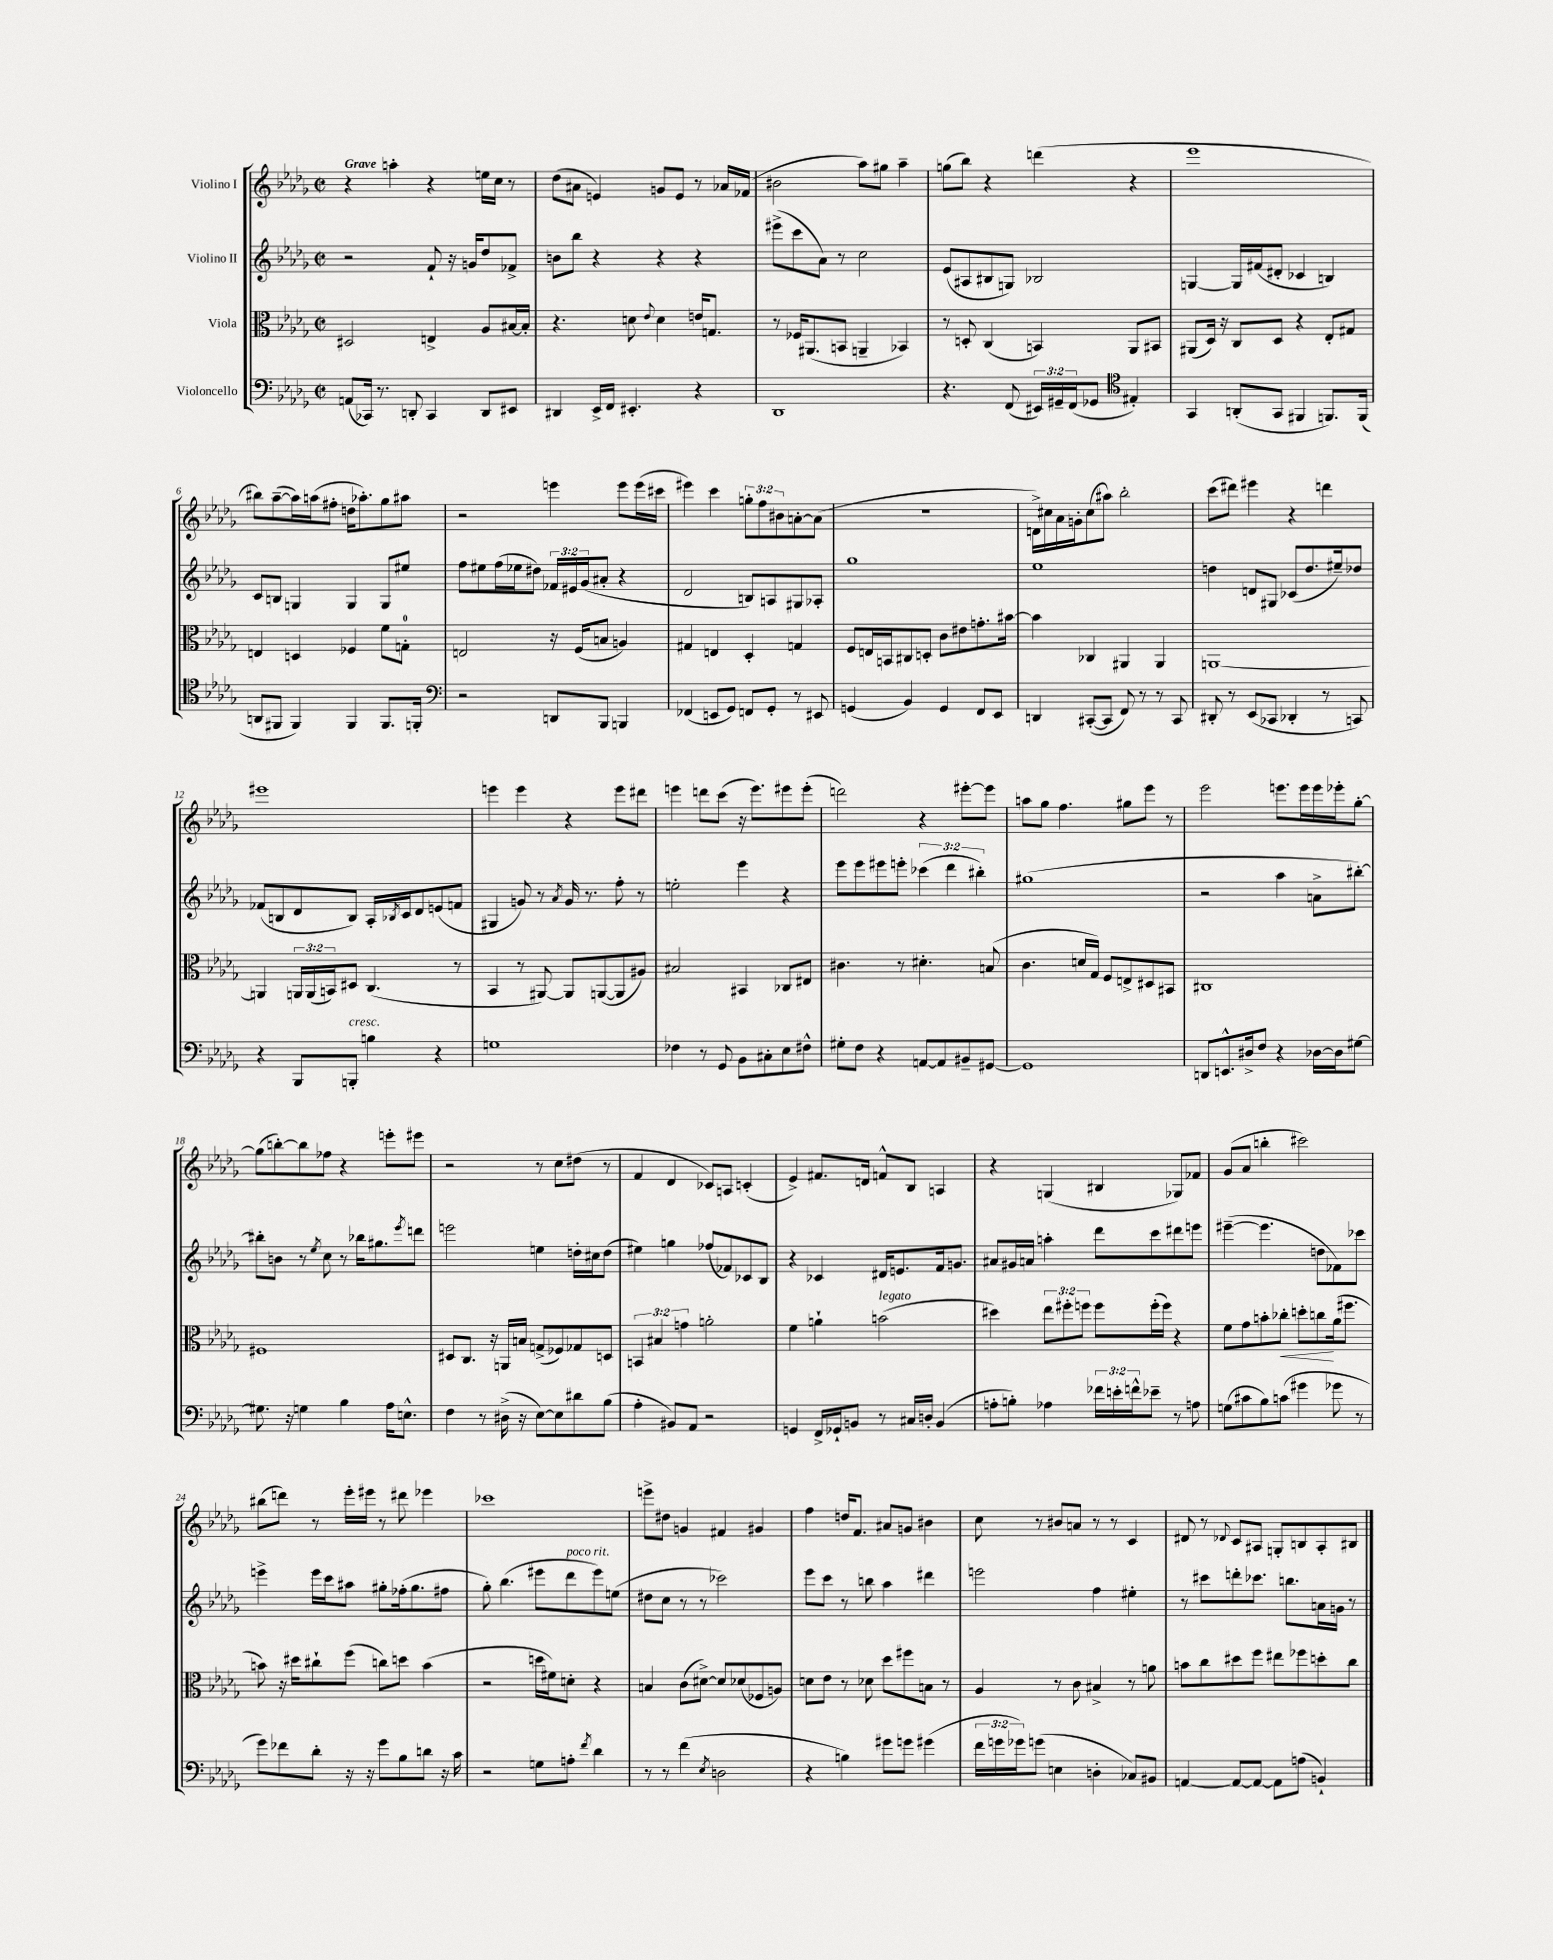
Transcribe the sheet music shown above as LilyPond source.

<<
\new StaffGroup <<
\new Staff = "s0" \with { instrumentName = "Violino I" } {
    \clef treble \key des \major \defaultTimeSignature \time 2/2 \override Staff.TupletNumber.text = #tuplet-number::calc-fraction-text \tempo "Grave"
    r4 a''4-. r4 e''16 c''16 r8 |
    des''8( ais'8 e'4) g'8 e'8 r8 aes'16 fes'16( |
    bis'2 aes''8) gis''8 aes''4-- |
    g''8( bes''8) r4 d'''4( r4 |
    ees'''1 |
    bis''8) aes''8~--( aes''16) a''16( fis''8-. d''16 aes''8.-.) ges''8 ais''8 |
    r2 e'''4 e'''8 e'''16( cis'''16 |
    eis'''4) c'''4 \tuplet 3/2 { g''8-. f''8 bis'8 } a'8~-. a'8( |
    R1 |
    d'16->) cis''16 aes'16 g'16-. cis''8( ais''8) bes''2-. |
    c'''8( dis'''8) eis'''4 r4 d'''4 |
    eis'''1 |
    e'''4 e'''4 r4 e'''8 dis'''8 |
    e'''4 d'''8 c'''8( r16 e'''8.) eis'''8 eis'''8-.( |
    d'''2) r4 eis'''8~-. eis'''8 |
    a''8 ges''8 f''4. gis''8 ees'''8 r8 |
    ees'''2 e'''8. e'''16 e'''16 ees'''16-. ges''8~-. |
    ges''8( b''8~-.) b''8 fes''8 r4 e'''8-. eis'''8 |
    r2 r8 c''8 dis''8( r8 |
    f'4 des'4 ces'8) a8 c'4-.( |
    ees'4->) fis'8. d'16 f'8-^ bes8 a4 |
    r4 g4( bis4 ges8) fes'8 |
    ges'8( aes'8 b''4-. cis'''2) |
    bis''8( d'''8) r8 ees'''16-. eis'''16 r8 dis'''8 ees'''4 |
    ces'''1 |
    e'''8-> dis''8 g'4 fis'4 gis'4 |
    f''4 d''16 f'8. ais'8 g'8 bis'4 |
    c''8 r8 bis'8 a'8 r8 r8 c'4 |
    dis'8 r8 \appoggiatura { des'8 } c'8 ais8 g8-. b8 ais8-. bis8 \bar "|." |
}
\new Staff = "s1" \with { instrumentName = "Violino II" } {
    \clef treble \key des \major \defaultTimeSignature \time 2/2 \override Staff.TupletNumber.text = #tuplet-number::calc-fraction-text
    r2 f'8-! r16 g'16 des''8 fes'8-> |
    b'8 bes''8 r4 r4 r4 |
    eis'''8->( c'''8 aes'8) r8 c''2 |
    ees'8( ais8 bis8 g8) bes2 |
    g4~ g16 fis'16( dis'8-. ces'4 b4) |
    c'8 b8 g4 g4 g8 eis''8 |
    f''8 eis''8 f''16( ees''16 dis''8) \tuplet 3/2 { fes'16 eis'16 ges'16( } ais'8-. r4 |
    des'2 b8) a8 gis8 aes8-. |
    ges''1 |
    ees''1 |
    d''4 d'8 gis8 ces'8( d''8. eis''16--) des''8 |
    fes'8( b8 des'8 b8) aes16-. \acciaccatura { bes8 } c'16 des'8 e'8( f'8 |
    gis4 g'8) r8 \acciaccatura { aes'8 } g'16 r8. f''8-. r8 |
    e''2-. ees'''4 r4 |
    ees'''8 ees'''8 eis'''8 e'''8-. \tuplet 3/2 { ces'''4( des'''4 bis''4-.) } |
    gis''1( |
    r2 aes''4 a'8-> bis''8~-.) |
    bis''8-. b'8 r8 \acciaccatura { ees''8 } c''8 r8 bes''16 gis''8. \acciaccatura { ees'''8 } d'''8 |
    e'''2 e''4 d''16-. cis''16 d''8( |
    eis''4) g''4 fes''8( fes'8) ces'8 bes8 |
    r4 ces'4 dis'16 e'8. f'16 g'8. |
    ais'8 gis'16 a'16 a''4-. des'''8 c'''8 dis'''8 e'''8 |
    eis'''4~--( eis'''4. d''8 fes'8) ces'''8 |
    e'''4-> e'''16 c'''16 ais''8 gis''8-. fes''16-.( gis''8. fis''8 |
    ges''8-.) bes''4.( eis'''8 des'''8^\markup { \italic "poco rit." } eis'''8) e''8( |
    dis''8 c''8 r8 r8 ces'''2) |
    ees'''8 c'''8 r8 b''8 aes''4 dis'''4 |
    e'''2 f''4 eis''4-. |
    r8 cis'''8 d'''8-. ces'''8. b''8. a'16 g'16 r8 \bar "|." |
}
\new Staff = "s2" \with { instrumentName = "Viola" } {
    \clef alto \key des \major \defaultTimeSignature \time 2/2 \override Staff.TupletNumber.text = #tuplet-number::calc-fraction-text
    dis2 e4-> aes8 bis16~ bis16-. |
    r4. d'8 \appoggiatura { ees'8 } d'4 e'16 g8. |
    r8 fes16 ais,8.( b,8 a,4-- bes,4) |
    r8 d8-. c4( b,4) aes,8 bis,8 |
    ais,8( des16) r16 c8 des8 r4 ees8-. gis8 |
    e4 d4 fes4 f'8 g8-0-. |
    e2 r16 f16( b8 a4) |
    gis4 e4 des4-. g4 |
    f8 e16 b,16 cis8 d8-. c'8 eis'8 g'8.-. bis'16~ |
    bis'4 ces4 ais,4 ais,4 |
    a,1~ |
    a,4 \tuplet 3/2 { a,16 a,16( b,16) } dis8 c4.( r8 |
    bes,4 r8 ais,8~) ais,8 a,8~( a,8 ais8) |
    bis2 bis,4 ces8 eis8 |
    cis'4. r8 dis'4.-. b8( |
    c'4. d'16 ges16) f8 e8-> dis8 bis,8 |
    cis1 |
    fis1 |
    dis8 c8. r16 a,16 b16 g8->( fes8) ges8 d8 |
    \tuplet 3/2 { b,4 bis4 g'4 } a'2-. |
    f'4 a'4-! b'2^\markup { \italic "legato" }( |
    dis''4) \tuplet 3/2 { ees''8 fis''8-. f''8 } f''8 f''16-.( f''16) r4 |
    f'8 ges'8 b'8-. ces''8-.\< d''8-. c''8\! aes'16( fis''8. |
    b'8) r16 dis''16 cis''8-! f''8( c''8) d''8 b'4( |
    r2 d''16 fis'16) d'8-. r4 |
    b4 c'8( dis'8~->) dis'8 des'8( fes8 a8) |
    d'8 ees'8 r8 des'8 des''8 fis''8 b8 r8 |
    aes4 r8 c'8 bis4-> r8 a'8 |
    b'8 c''8 dis''8 f''8 eis''8 fes''8 d''8-. c''8 \bar "|." |
}
\new Staff = "s3" \with { instrumentName = "Violoncello" } {
    \clef bass \key des \major \defaultTimeSignature \time 2/2 \override Staff.TupletNumber.text = #tuplet-number::calc-fraction-text
    a,8( ces,16) r8. d,8-. ces,4 d,8 eis,8 |
    dis,4 ees,16-> f,16 eis,4.-. r4 |
    des,1 |
    r4. f,8( \tuplet 3/2 { eis,16) gis,16-- f,16( } ges,8 \clef tenor eis4-.) |
    ges,4 a,8-.( ges,8 fis,4 f,8.) f,16( |
    a,8 fis,8 fis,4) fis,4 fis,8. f,16-. |
    \clef bass r2 d,8 bes,,8 b,,4 |
    fes,4( e,8 ges,8) f,8 ges,8-. r8 eis,8 |
    g,4( bes,4) g,4 f,8 ees,8 |
    d,4 cis,8~-.( cis,8 f,8) r8 r8 cis,8 |
    dis,8-. r8 ees,8( ces,8 des,4-. r8 c,8) |
    r4 bes,,8 b,,8-.^\markup { \italic "cresc." } b4 r4 |
    g1 |
    fes4 r8 ges,8 bes,8 cis8-. ees8 fis8-^ |
    gis8-. f8 r4 a,8~ a,8 bis,8-- gis,8~ |
    gis,1 |
    d,8 e,8.-^ dis16-> f8 r4 des16~ des16 gis8~ |
    gis8. r16 g4 bes4 aes16 e8.-^ |
    f4 r8 dis16->( r16 ees8~) ees8 dis'8 bes8( |
    aes4-. bis,8) aes,8 r2 |
    g,4 f,16-> ges,16-! b,8 r8 cis16 d16-. b,4( |
    a8-. b8-.) aes4 \tuplet 3/2 { fes'16 e'16-. f'16-^ } ees'8-- r8 a8 |
    g8( cis'8 bes8) c'8( gis'4 ges'8 r8 |
    ges'8) fes'8 des'8-. r16 r16 ges'8 bes8 d'8 r16 c'16 |
    r2 g8 a8-. \acciaccatura { f'8 } des'4 |
    r8 r8 f'4( \acciaccatura { ees8 } d2 |
    r4 b4) gis'8 g'8 gis'4( |
    \tuplet 3/2 { f'16 g'16 ges'16) } g'8( e4 d4-. ces8) bis,8 |
    a,4~ a,8~ a,8~ a,8 a8( b,4-!) \bar "|." |
}
>>
>>
